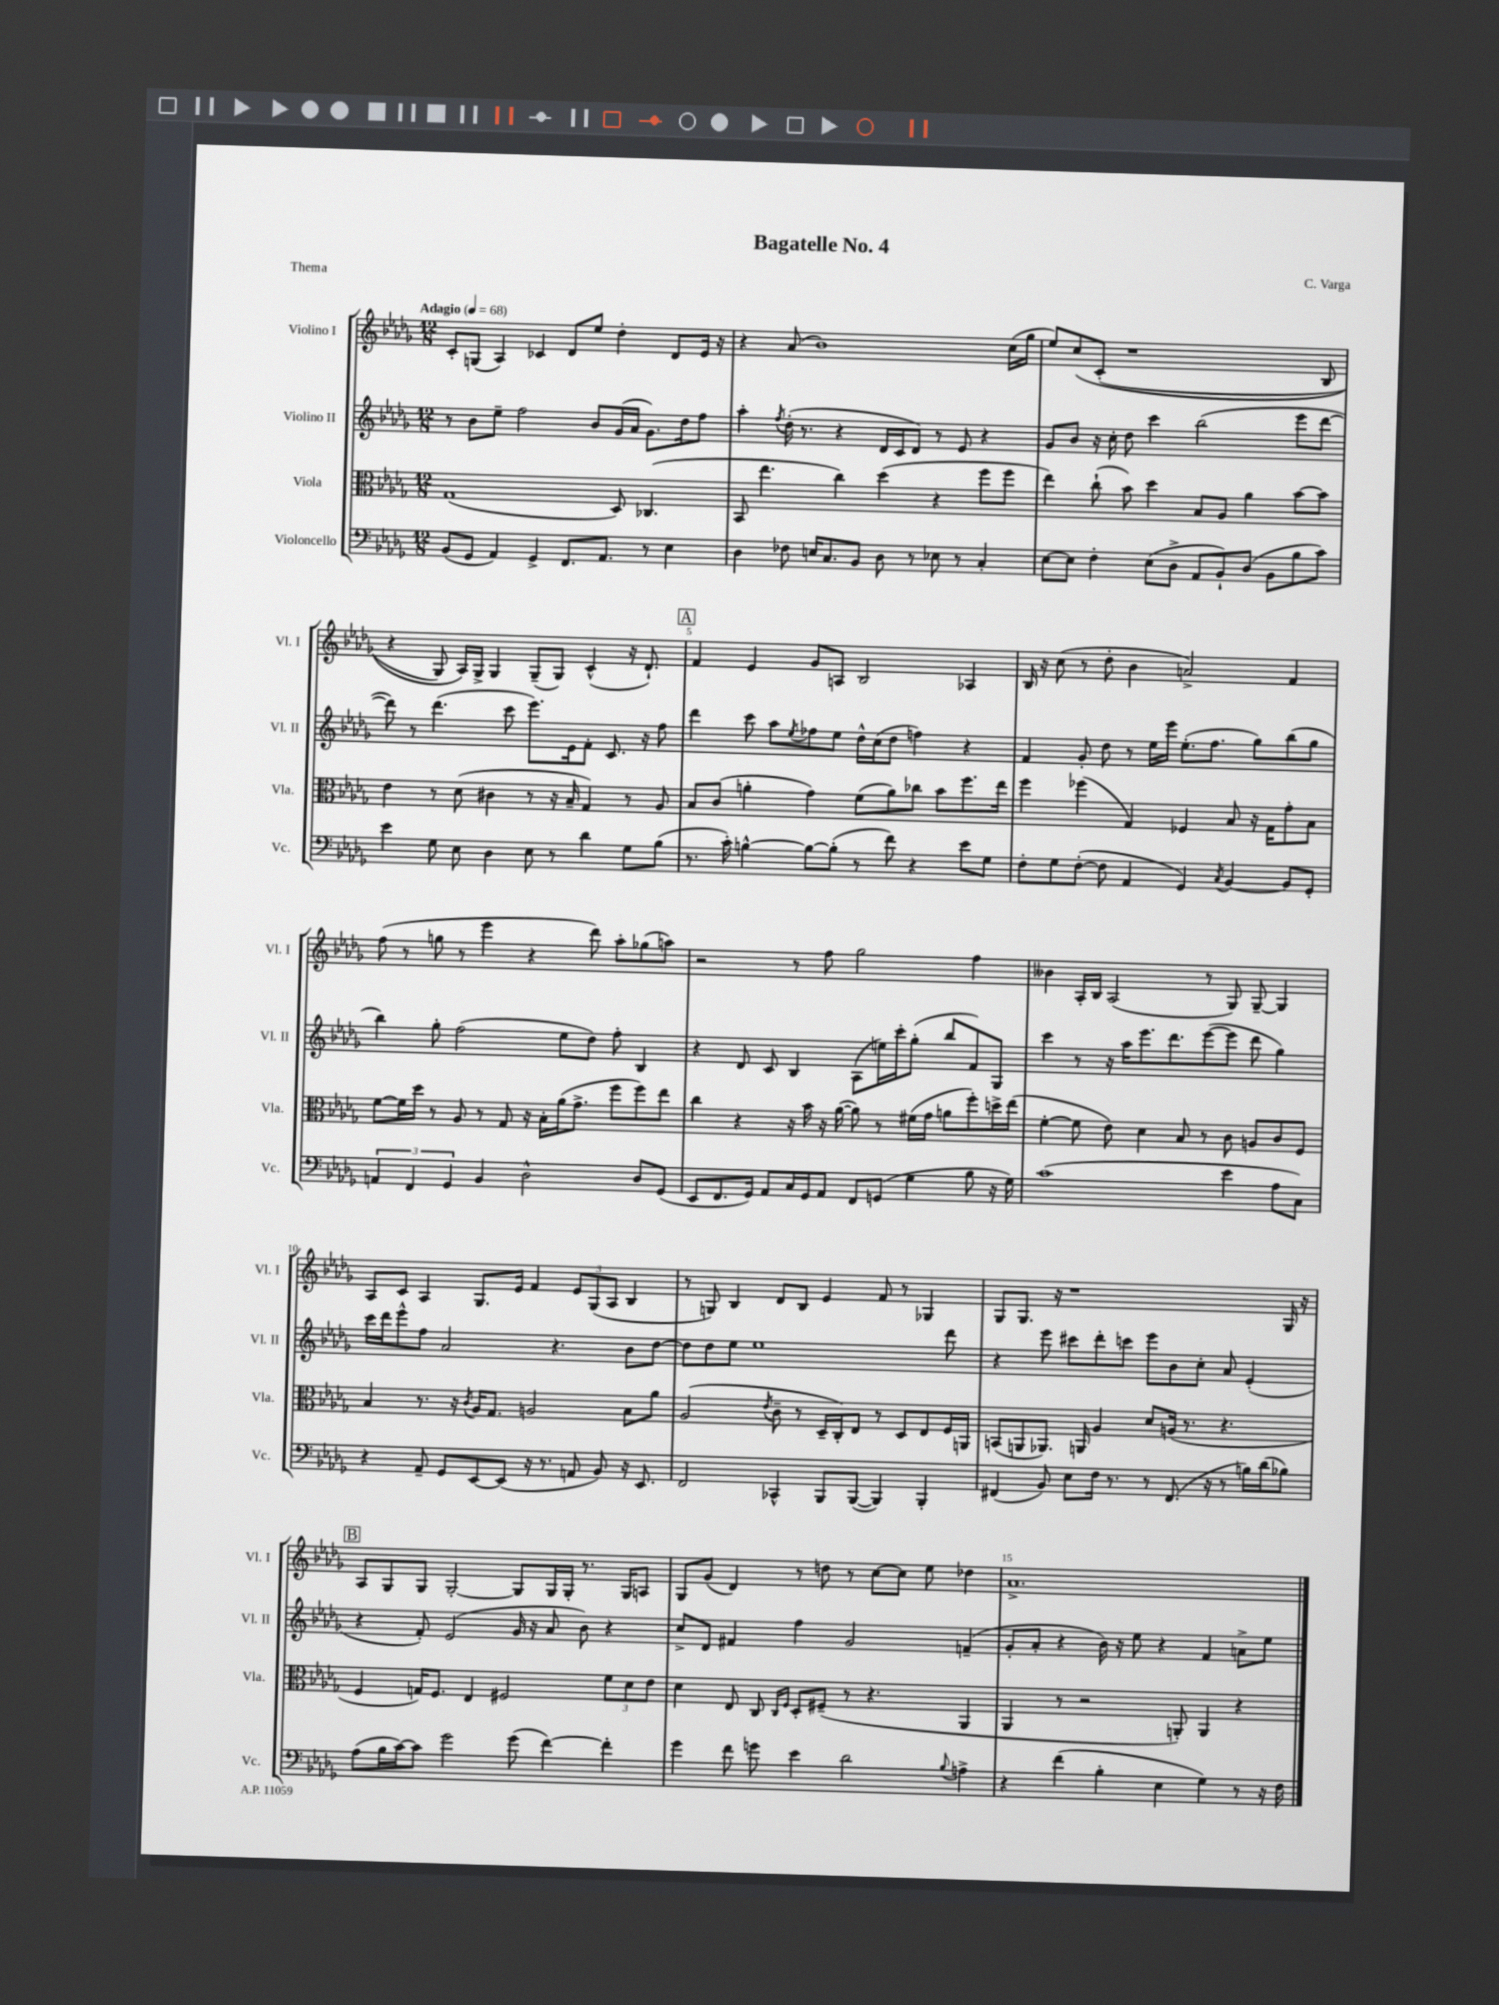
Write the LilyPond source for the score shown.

\header { title = "Bagatelle No. 4" composer = "C. Varga" piece = "Thema" }
<<
\new StaffGroup <<
\new Staff = "s0" \with { instrumentName = "Violino I" shortInstrumentName = "Vl. I" } {
    \clef treble \key des \major \numericTimeSignature \time 12/8 \tempo "Adagio" 4 = 68
    c'8-. g8( aes4) ces'4 des'8 ees''8 des''4-. des'8 ees'16 r16 |
    r4 aes'8( bes'1) c''16( ges''16 |
    ees''8) c''8\( c'8-.( r1 bes8 |
    r4 ges8) aes16\) ges16-> ges4 ges8--( ges8) c'4-^( r16 des'8.-!) |
    \mark \markup { \box "A" } f'4 ees'4 ges'8 a8 bes2 aes4 |
    bes16 r16 c''8( r8 des''8-. bes'4 a'2->) f'4 |
    f''8( r8 g''8 r8 ees'''4 r4 des'''8) aes''8-. ges''8( a''8) |
    r2 r8 f''8 ges''2 f''4 |
    beses'4 aes16-. bes16 aes2( r8 ges8) ges8~-- ges4 |
    aes8 c'8 aes4 ges8. ees'16 f'4 \tuplet 3/2 { ees'8 ges8( aes8 } bes4 |
    r8 g8) bes4 des'8 bes8 ees'4 f'8 r8 ges4 |
    ges8 ges8. r16 r1 ges16 r16 |
    \mark \markup { \box "B" } aes8 ges8 ges8 ges2~-. ges8 ges16 ges16-. r8. ges16 a8 |
    ges8 ges'8( des'4) r8 d''8 r8 c''8~ c''8 ees''8 des''4 |
    aes'1.-> \bar "|." |
}
\new Staff = "s1" \with { instrumentName = "Violino II" shortInstrumentName = "Vl. II" } {
    \clef treble \key des \major \numericTimeSignature \time 12/8
    r8 bes'8 ees''8-- f''2 bes'8 ges'16( aes'16 ges'8.) des''16 f''8 |
    aes''4-. \acciaccatura { f''8 } des''16-.( r8. r4 des'16 c'16 des'8) r8 ees'8 r4 |
    ges'8 bes'8 r16 c''16-. des''8 c'''4 bes''2( ees'''8 des'''8~ |
    des'''8) r8 des'''4.( c'''8 ees'''8.) ees'16 f'8-. c'8. r16 f''8 |
    \mark \markup { \box "A" } des'''4 c'''8 aes''8 \acciaccatura { ees''8 } fes''8 ees''8 des''16-^ c''16( des''8 f''4) r4 |
    f'4 ges'8-. des''8 r8 ees''16 ees'''16 ees''8.-.( f''8. ges''8) bes''8( ges''8 |
    bes''4) ges''8-. f''2( ees''8 des''8) f''8-. bes4 |
    r4 des'8 c'8 bes4 aes8( e''16) c'''16-. ges''8-.( bes''8 f'8) ges8 |
    c'''4 r8 r16 aes''16 ees'''8. des'''8. ees'''8~( ees'''8 des'''8 ges''4) |
    c'''16 des'''16 ees'''8-^ f''8 aes'2 r4. bes'8 des''8~ |
    des''8 des''8 ees''8 ees''1 des'''8 |
    r4 ees'''8 cis'''8 des'''8-. c'''8 ees'''8 bes'8 c''8-. aes'8 ees'4-.( |
    \mark \markup { \box "B" } r4 f'8-.) ees'2( ges'16 r16 aes'8 bes'8) r4 |
    c''8-> des'8 fis'4 f''4 ges'2 f'4--( |
    ges'8-. aes'8-. r4 bes'16) r16 ees''8 r4 f'4 a'8-> ees''8 \bar "|." |
}
\new Staff = "s2" \with { instrumentName = "Viola" shortInstrumentName = "Vla." } {
    \clef alto \key des \major \numericTimeSignature \time 12/8
    ges1( des8) ces4.( |
    bes,8 ees''4. c''4) des''4( r4 f''8 f''8 |
    ees''4) c''8-!( bes'8) des''4 bes8 aes8 aes'4 bes'8~ bes'8 |
    ees'4 r8 des'8( cis'4 r8 r16 bes16-- ges4) r8 aes8 |
    \mark \markup { \box "A" } bes8 c'8( a'4-. ges'4) f'8( a'8) ces''8 bes'8 f''8. ees''16 |
    f''4 fes''4( ges4) fes4 bes8 r16 ges16 ges'8-. bes8 |
    f'8~ f'16 des''16 r8 aes8 r8 ges8 r16 bes16-. aes'16( ges'8.-> f''8 f''8) ees''8 |
    c''4 r4 r16 bes'16 r16 aes'16~( aes'8) r8 fis'16( ges'16 a'8 f''8-.) d''16-> ees''16( |
    f'4~-. f'8 ees'8) des'4 bes8 r8 c'8 a8 c'8 f8 |
    bes4 r8. r16 \acciaccatura { c'8 } aes16 ges8. a2 bes8 aes'8 |
    aes2( \acciaccatura { ees'8 } c'8-- r8 des16-- c16-.) ees8 r8 des8 ees8 f16 a,16 |
    b,8( a,8 aes,8.) a,16 aes4 des'8 a16( r8. r4. |
    \mark \markup { \box "B" } f4 g16) f8. ees4 fis2 \tuplet 3/2 { f'8 des'8 ees'8 } |
    des'4 ees8 c8 \grace { c16 f16 } des8-. fis8--( r8 r4. aes,4 |
    aes,4 r8 r2 a,8-.) a,4 r4 \bar "|." |
}
\new Staff = "s3" \with { instrumentName = "Violoncello" shortInstrumentName = "Vc." } {
    \clef bass \key des \major \numericTimeSignature \time 12/8
    bes,8( ges,8 aes,4) ges,4-> f,8. aes,8. r8 ees4 |
    des4 fes8 e16 c8. bes,8 des8 r8 ees8 r8 c4-. |
    ees8~ ees8 f4-. ees8( des8-> aes,8 bes,8-!) des8( bes,8 bes8 c'8) |
    ees'4 ges8 ees8 des4 ees8 r8 des'4 ges8 bes8( |
    \mark \markup { \box "A" } r8. c'16-.) b4~-^ b8~ b8-.( r8 f'8) r4 ees'8 ges8 |
    f8-. ges8 f8~-.( f8 aes,4 ges,4) \acciaccatura { c8 } bes,4~ bes,8 ges,8-. |
    \tuplet 3/2 { a,4 f,4 ges,4 } bes,4 des2-^ des8 ges,8( |
    ees,8 f,8. ges,16) aes,8 c16 ges,16 aes,8 f,8 g,8( ges4 bes8 r16 ges16) |
    c'1( ees'4 aes8 c8) |
    r4 aes,8-- ges,8 ees,8~ ees,8( r16 r8. a,8 bes,8) r16 ees,8. |
    f,2 ces,4-^ bes,,8 bes,,8~( bes,,4) bes,,4-. |
    fis,4( bes,8) ees8 f16 r8. r8 fis,8.( r16 r8 b16) des'16( bes8) |
    \mark \markup { \box "B" } aes8( bes16 c'16~) c'8 ges'2 ges'8( f'4~) f'4-. |
    ges'4 f'8 g'8 ees'4 des'2 \appoggiatura { bes8 } a4-> |
    r4 f'4( bes4-. ees4 ges4) r8 r16 f16 \bar "|." |
}
>>
>>
\layout { \context { \Score \override BarNumber.break-visibility = ##(#f #t #t) barNumberVisibility = #(every-nth-bar-number-visible 5) } }
